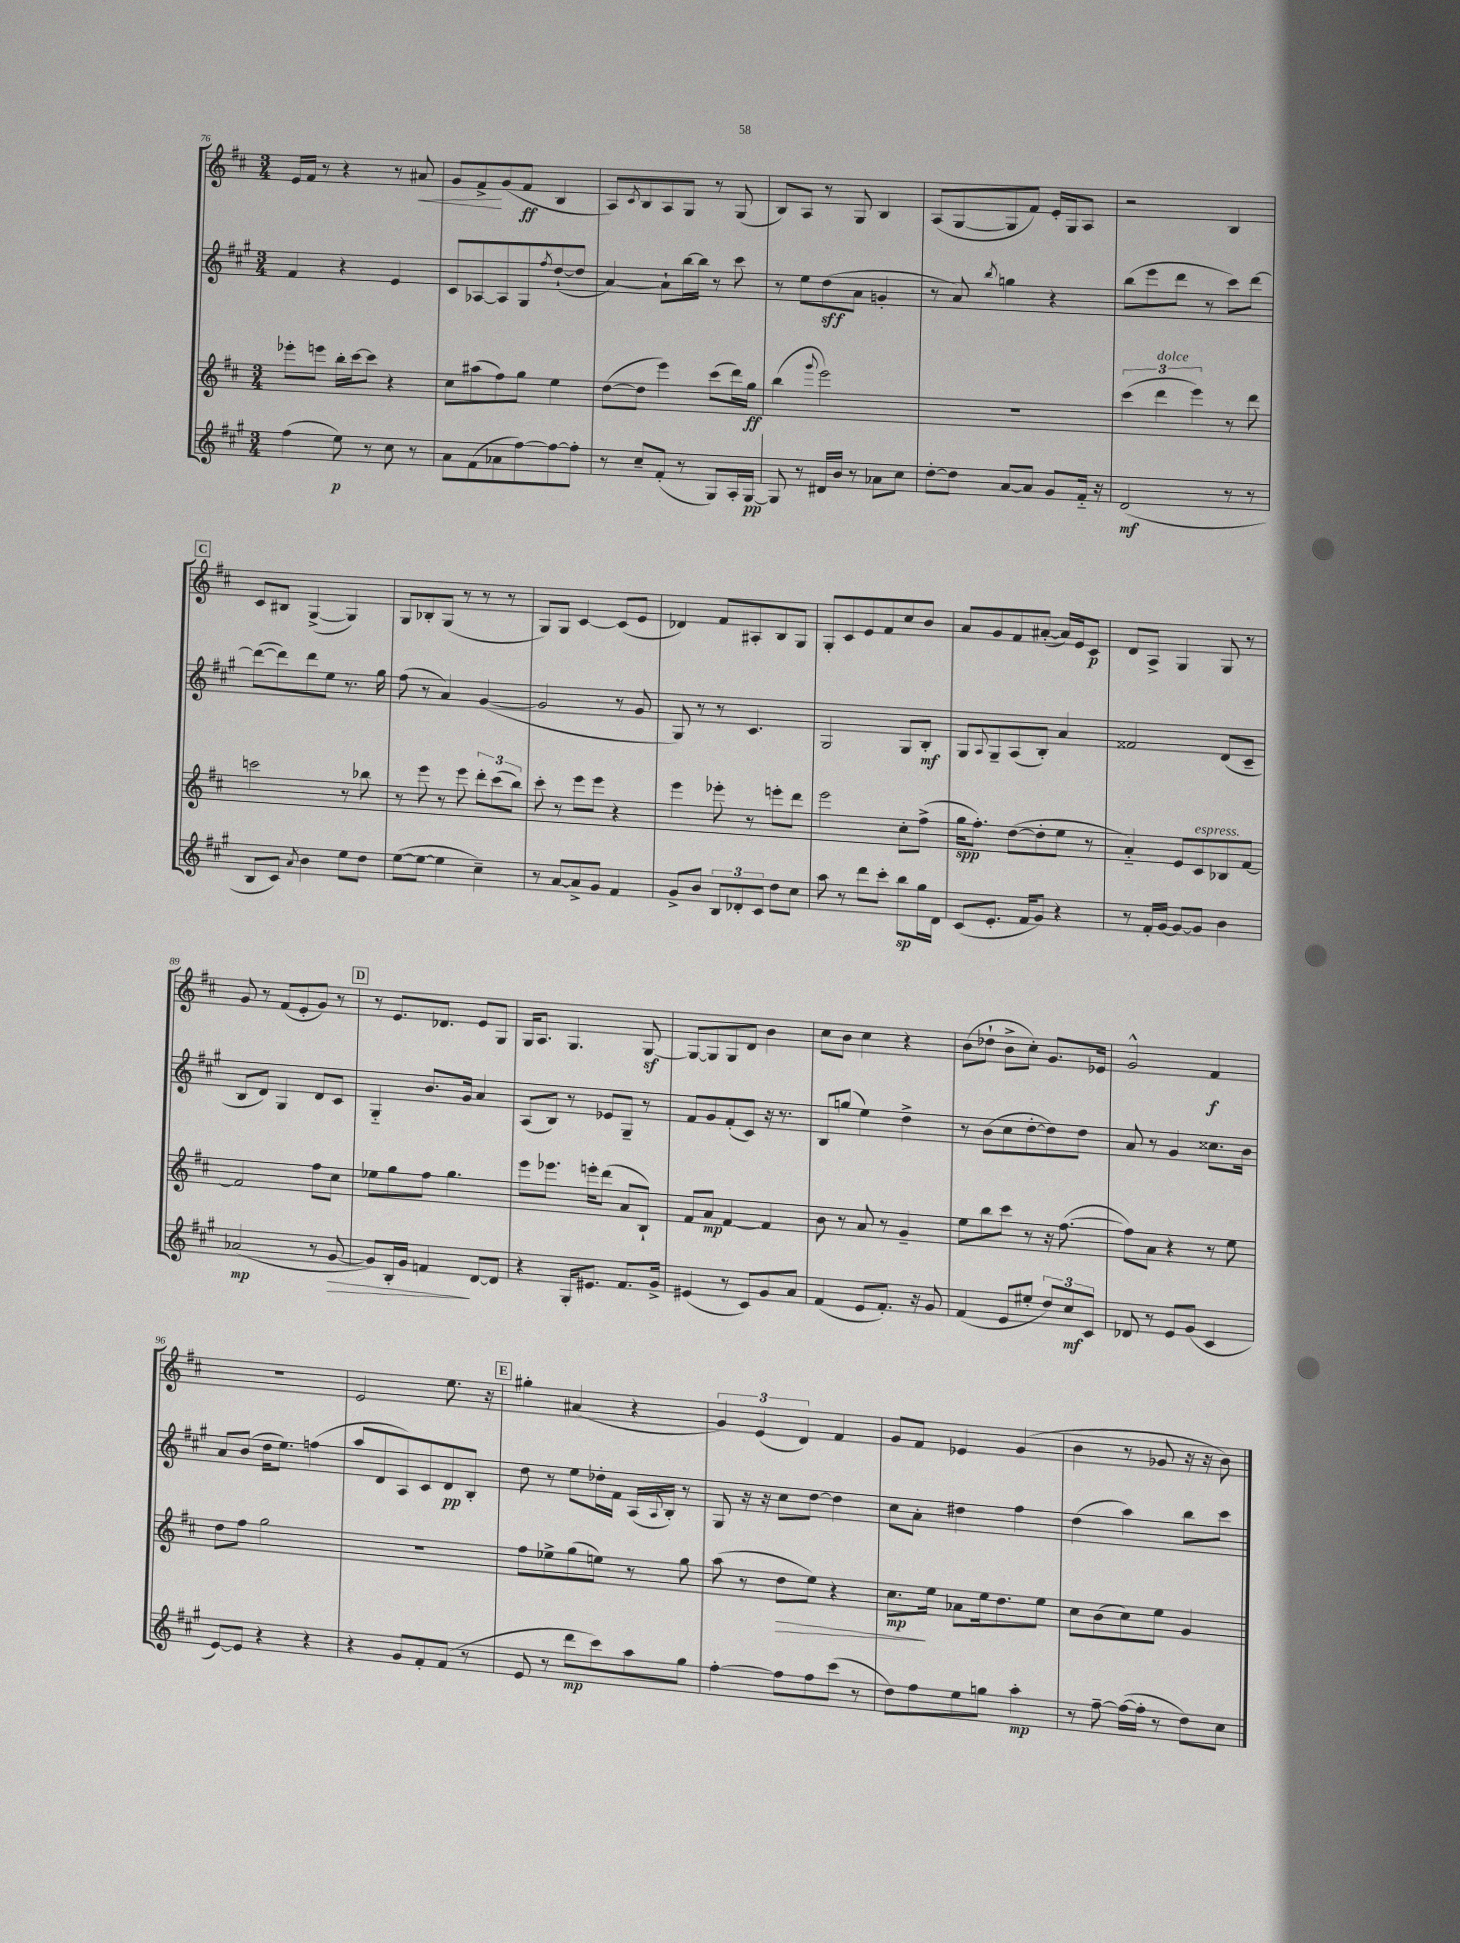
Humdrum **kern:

**kern	**kern	**kern	**kern
*staff4	*staff3	*staff2	*staff1
*clefG2	*clefG2	*clefG2	*clefG2
*k[f#c#g#]	*k[f#c#]	*k[f#c#g#]	*k[f#c#]
*M3/4	*M3/4	*M3/4	*M3/4
(4ff#\	8eee-'\L	4f#/	16e/LL
.	.	.	16f#/JJ
.	8eee\J	.	8r
8ee\)	16bb'\LL	4r	4r
.	[16ccc#\J	.	.
8r	8ccc#\]J	.	.
8cc#\	4r	4e/	8r
8r	.	.	8a#/
=	=	=	=
8a\L	8cc#\L	8c#/L	8g/L
(8f#\	(8aa#\	[8A-/	8f#^/
8a-\	8ff#\)	8A-/]	(8g/
[8ff#\)	8gg\J	8G#/	8f#/J
.	.	8qff#/	.
8ff#\_	4ee\	([8dd`/	4B/
8ff#'\]J	.	8dd/]J	.
=	=	=	=
8r	([8dd\L	[4a/)	8A/L)
.	.	.	8qc#/
8cc#~/L	8dd\]J	.	8B/
(8f#'/J	4eee\)	8a`\]L	8A/
8r	.	[16bb\L	8G/J
.	.	16bb\]JJ	.
8G#/L)	(8ccc#\L	8r	8r
16A'/L	16ddd\L)	8ccc#\	(8G/
[16G#/JJ	16gg\JJ	.	.
=	=	=	=
8G#/]	(4bb\	8r	8B/L)
8r	.	8ee\L	8A/J
.	8qqggg/	.	.
16d#/LL	2eee\)	(8dd\	8r
16b/JJ	.	.	.
8r	.	8a\J	8G/
8a-\L	.	4g'/	4B/
8cc#\J	.	.	.
=	=	=	=
[8dd'\L	2.r	8r	(8A/L
8dd\]J	.	8a/)	[8G/
.	.	8qbb/	.
[8a/L	.	4gg\	8G/]
8a/]J	.	.	8f#/J)
8g#/L	.	4r	16e'/LL
.	.	.	16G/J
16f#'~/Jk	.	.	8A/J
16r	.	.	.
=	=	=	=
(2d/	(6ccc#\	(8bb\L	2r
.	.	8eee\	.
.	6ddd\	.	.
.	.	8ddd\J	.
.	6eee\)	.	.
.	.	8r	.
8r	8r	8ccc#\L)	4B/
8r	8ddd\	[8ddd\J	.
=	=	=	=
8B/L	2ccc\	(8ddd\_L	8c#/L
8c#/J)	.	8ddd\])	8B#/J
8qa/	.	.	.
4b\	.	8ddd\	([4G^/
.	.	8ee\J	.
8ee\L	8r	8.r	4G/])
8dd\J	8bb-\	.	.
.	.	16gg#\	.
=	=	=	=
([8ee\L	8r	(8ff#\	8G/L
8ee\_J	8eee\	8r	8B-'/
4ee\]	8r	4a/)	(8G/J
.	8eee\	.	8r
4cc#~\)	12ddd'\L	([4g#/	8r
.	(12ccc#\	.	.
.	.	.	8r
.	12bb\J)	.	.
=	=	=	=
8r	8ccc#'\	2g#/]	8G/L)
[8a/L	8r	.	8G/J
8a^/]	8eee\L	.	[4c#/
8g#/J	8eee\J	.	.
4f#/	4r	8r	(8c#/]L
.	.	8g#/	8e/J
=	=	=	=
8g#^/L	4eee\	8G#/)	4d-/)
8b/J	.	8r	.
12B/L	8eee-'\	8r	8f#/L
12d-'/	.	.	.
.	8r	4.c#/	8A#'/
12c#/J	.	.	.
8dd\L	8eee'\L	.	8B/
8cc#\J	8ddd\J	.	8G/J
=	=	=	=
8aa\	2eee\	2G#/	8G'/L
8r	.	.	8c#/
8ddd\L	.	.	8e/
8ccc#'\J	.	.	8f#/
8bb\L	8cc#'\L	8G#/L	8cc#/
16gg#\L	(8ff#^\J	8B'/J	8b/J
16d\JJ	.	.	.
=	=	=	=
(8c#/L	16gg\LK	8G#/L	8a/L
.	8.ff#'\J)	.	.
.	.	8qqA/	.
8.e'/J	.	8G#~/	8g/
.	([8dd\L	(8A/	8f#/
16f#/LK	.	.	.
8g#/J)	8dd'\]	8B'/J)	([8a#'/J
4r	8ee\J	4a/	16a#/]LL)
.	.	.	16e/J
.	8r	.	8c#/J
=	=	=	=
8r	4a'~/)	2f##/	8d/L
16f#'/LL	.	.	8A^/J
[16g#/JJ	.	.	.
8g#/_L	8e/L	.	4G/
8g#/]J	8c#/	.	.
4b\	8B-/	(8d/L	8G/
.	[8f#/J	8c#~/J	8r
=	=	=	=
(2a-/	2f#/]	8B/L	8g/
.	.	8d/J)	8r
.	.	4G#/	(8f#/L
.	.	.	8e'/
8r	8ff#\L	8d/L	8g/J)
[8g#/	8cc#\J	8c#/J	8r
=	=	=	=
8g#/]L)	8ee-\L	4G#'~/	8r
16B'/L	8gg\	.	8.e/L
16g#/JJ	.	.	.
4f/	8ff#\J	8.b/L	.
.	.	.	8.d-/J
.	4.gg\	.	.
.	.	16g#/Jk	.
[8d/L	.	4a/	8e/L
8d/]J	.	.	8G/J
=	=	=	=
4r	8eee\L	(8A/L	16G/LK
.	.	.	8.A/J
.	8.eee-\J	8B/J)	.
16G#'/LK	.	8r	4.G/
8.e#/J	16eee'\LK	.	.
.	(8ddd\J	8e-/L	.
8.f#/L	8a/L	8G#~/J	.
.	8B`/J)	8r	[8G/
16g#^/Jk	.	.	.
=	=	=	=
(4e#/	8f#/L	8f#/L	8G/_L
.	8a/J	8g#/	8G/]
8r	[4f#/	(8f#'/	8G/
8c#/L)	.	8c#/J)	8d/J
8g#/	4f#/]	16r	4b\
.	.	8.r	.
8a/J	.	.	.
=	=	=	=
(4f#/	8b\	8B/L	8cc#\L
.	8r	(8gg/J	8b\J
8e/L	8a/	4ee\)	4cc#\
8.f#'/J)	8r	.	.
.	4g~/	4dd^\	4r
16r	.	.	.
8g#/	.	.	.
=	=	=	=
(4f#/	8ee\L	8r	(8b\L
.	8bb\	(8b\L	8dd-`\J
8e/L	8ccc#\J	8cc#\	8b^\L
8ee#'/J	8r	[8dd'\	8cc#'\J)
12dd/L)	16r	8dd\])	8.g/L
.	([8.ff#\	.	.
12cc#/	.	.	.
.	.	8dd\J	.
12c#/J	.	.	.
.	.	.	16e-/Jk
=	=	=	=
8d-/	8ff#\]L)	8a/	2g^^/
8r	8a\J	8r	.
8e/L	4r	4g#/	.
(8g#/J	.	.	.
4c#/	8r	8.cc##\L	4f#/
.	8ee\	.	.
.	.	16b\Jk	.
=	=	=	=
[8e/L)	8dd\L	8a/L	2.r
8e/]J	8ff#\J	(8b/J	.
4r	2gg\	16dd\LK	.
.	.	8.ee\J)	.
4r	.	(4ff\	.
=	=	=	=
4r	2.r	8aa/L	2e/
.	.	8d/	.
8g#/L	.	8A/)	.
8f#'/	.	8c#/	.
(8f#/J	.	8d/	8.ee\
8r	.	8B'/J	.
.	.	.	16r
=	=	=	=
8e/	8ff#\L	8dd\	4gg#'\
8r	8ee-^\	8r	.
8ddd\L	(8gg\	8ee\L	(4a#/
8ccc#\)	8ee\J)	16dd-'\L	.
.	.	16f#\JJ	.
8aa\	8r	(16A/LL	4r
.	.	8qqA/	.
.	.	16B'/JJ)	.
8gg#\J	8gg\	8r	.
=	=	=	=
[4ff#'\	(8aa\	8G#/	6g/)
.	8r	16r	.
.	.	.	(6e/
.	.	16r	.
8ff#\]L	8dd\L	8cc#\L	.
.	.	.	6d/)
8ff#\	8ee\J)	[8dd\J	.
(8ccc#\J	4r	4dd\]	4f#/
8r	.	.	.
=	=	=	=
8dd\L)	8.cc#\L	8cc#\L	8g/L
8ff#\	.	8a'\J	8f#/J
.	16ee\Jk	.	.
8ee\	8a-\L	4dd#\	4e-/
8gg\J	16ee\k	.	.
.	8.dd\	.	.
4aa'\	.	4ff#\	(4g/
.	8ee\J	.	.
=	=	=	=
8r	8cc#\L	(4dd\	4b\
[8ff#~\	(8b\	.	.
(16ff#\_LL	8cc#\)	4aa\)	8r
16ff#'\]JJ	.	.	.
8r	8ee\J	.	8g-/
8dd\L)	4g/	8bb\L	16r
.	.	.	16r
8cc#\J	.	8ccc#\J	8b\)
==	==	==	==
*-	*-	*-	*-
